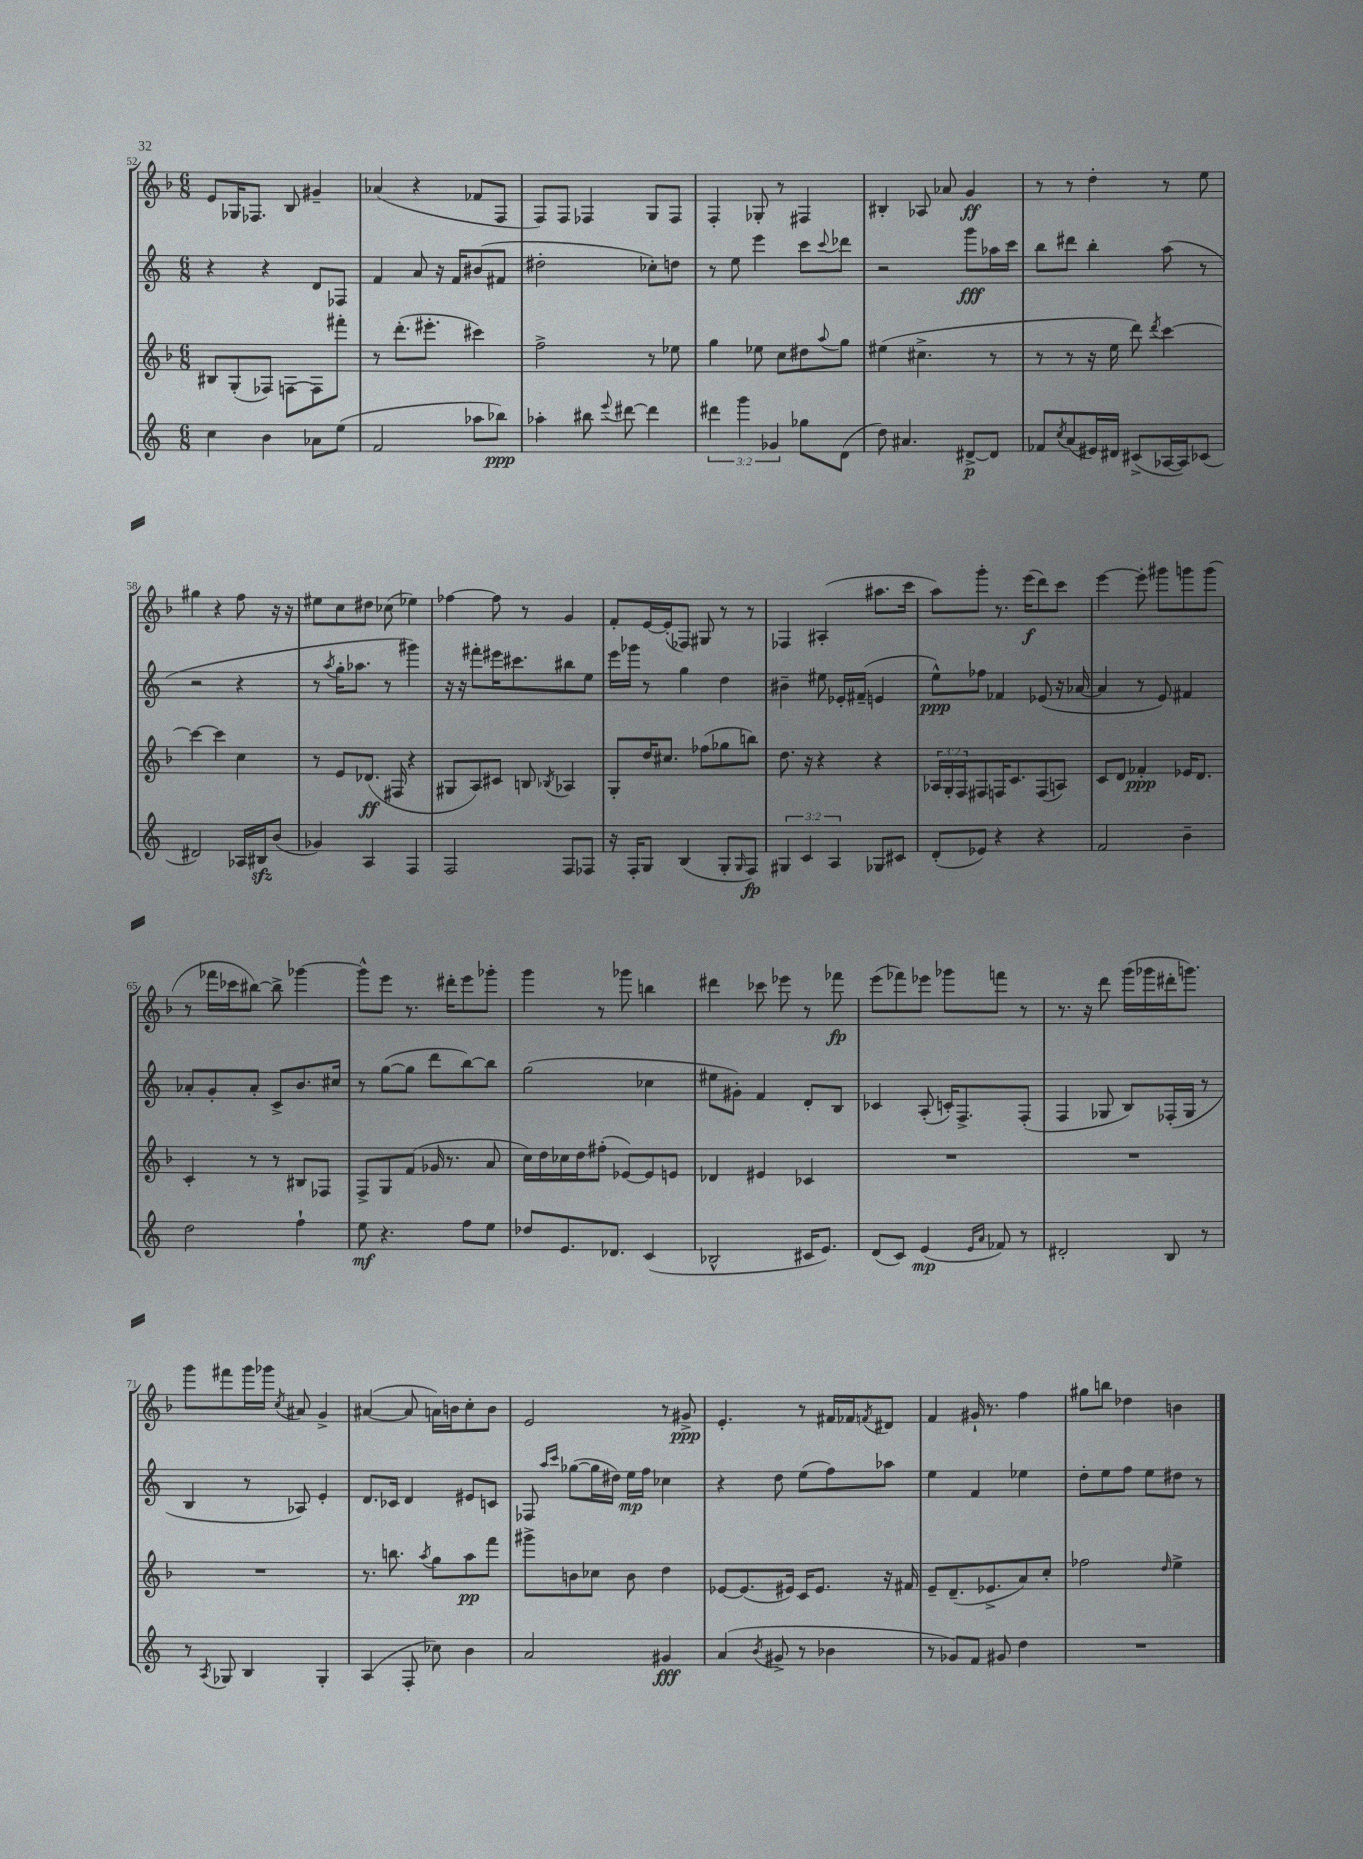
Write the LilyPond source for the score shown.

<<
\new StaffGroup <<
\new Staff = "s0" {
    \clef treble \key f \major \numericTimeSignature \time 6/8
    e'8 ges16 fes8. bes8 gis'4-- |
    aes'4( r4 fes'8 f8 |
    f8) f8 fes4 g8 fes8 |
    f4-. ges8-. r8 fis4 |
    bis4-. aes8 aes'8 g'4\ff |
    r8 r8 d''4-. r8 e''8 |
    gis''4 r4 f''8 r16 r16 |
    eis''8 c''8 dis''8 ces''8( ees''4) |
    fes''4~ fes''8 r8 g'4 |
    f'8-. e'16~ e'16-.( fes8) gis8 r8 r8 |
    fes4 ais4-.( ais''8. c'''16 |
    a''8) g'''8-. r8. e'''16\f( d'''8) c'''8 |
    e'''4~ e'''8-. gis'''8 g'''8 g'''8( |
    r8 fes'''16 ces'''16 bis''8~) bis''8-> ges'''4~ |
    ges'''8-^ e'''8 r8. dis'''16-. e'''8 ges'''8-. |
    g'''4 r8 ges'''8 b''4 |
    dis'''4 ces'''8 ees'''8 r8 fes'''8\fp |
    e'''8( fes'''8) ees'''8 ges'''8 f'''8 r8 |
    r8. r16 d'''8 g'''16( ges'''16 dis'''16-. g'''8.) |
    g'''8 fis'''8 g'''16 ges'''16 \acciaccatura { c''8 } ais'8 g'4-> |
    ais'4~( ais'8 a'16) b'16 c''8-. b'8 |
    e'2 r8 gis'8->\ppp |
    e'4.-. r8 fis'16 fes'16 \acciaccatura { f'8 } dis'8 |
    f'4 gis'16-! r8. f''4 |
    gis''8 b''8 des''4 b'4 \bar "|." |
}
\new Staff = "s1" {
    \clef treble \key c \major \numericTimeSignature \time 6/8
    r4 r4 d'8 fes8 |
    f'4 a'8 r16 f'16 bis'8( fis'8 |
    dis''2-. ces''8-.) d''8 |
    r8 e''8 e'''4 c'''8 \appoggiatura { c'''8 } des'''8 |
    r2 g'''8\fff aes''16 c'''16 |
    b''8 dis'''8 b''4-. a''8( r8 |
    r2 r4 |
    r8 \acciaccatura { a''8 } g''16-. aes''8. r8 gis'''4) |
    r16 r16 fis'''8-. eis'''16 cis'''8. bis''8 e''8 |
    e'''16 ges'''16 r8 g''4 d''4 |
    bis'4-- eis''8 ees'16-. fis'16--( e'4 |
    e''8-^\ppp) fes''8 fes'4 ees'8( r16 aes'16~ |
    aes'4 r8 e'8) fis'4 |
    aes'8-. g'8-. aes'8-. c'8-> b'8. cis''16 |
    r8 g''8~( g''8 d'''8 b''8~) b''8 |
    g''2( ces''4 |
    eis''8 gis'8-.) f'4 d'8-. b8 |
    ces'4 a8-.( c'16-.) f8.-> f8-.( |
    f4 ges8 b8) fes16-.( ges16 r8 |
    b4 r8 aes8) e'4-. |
    d'8. ces'16 d'4 eis'8 c'8 |
    fes8 \grace { a''16 c'''16 } ges''8~( ges''16 dis''16) e''16\mp f''16 ces''4 |
    r4 d''8 e''8( f''8) aes''8 |
    e''4 f'4 ees''4 |
    d''8-. e''8 f''8 e''8 dis''8 r8 \bar "|." |
}
\new Staff = "s2" {
    \clef treble \key f \major \numericTimeSignature \time 6/8 \override Staff.TupletNumber.text = #tuplet-number::calc-fraction-text
    bis8 g8-.( fes8) f8~ f8 fis'''8-. |
    r8 d'''8.-.( eis'''8.-. cis'''4) |
    f''2-> r8 ees''8 |
    g''4 ees''8 c''8 dis''8 \appoggiatura { a''8 } g''8 |
    eis''4( cis''4.-> r8 |
    r8 r8 r16 e''16 d'''8) \acciaccatura { d'''8 } c'''4~ |
    c'''4~ c'''4 c''4 |
    r8 e'8 des'8.\ff( fis16 r4 |
    gis8 a8) cis'8 b8 \acciaccatura { bes8 } aes4 |
    g8-. d''16 cis''8. fes''8( ges''8 b''8) |
    d''8. r16 r4 r4 |
    \tuplet 3/2 { aes16 g16-. f16 } fis8 f16 c'8. f8( a8) |
    c'8 d'8 fes'4-.\ppp ees'16 d'8. |
    c'4-. r8 r8 bis8 fes8 |
    f8-> g8 f'8( ges'16 r8. a'8 |
    c''16) d''16 ces''16 d''16 fis''8-.( ees'8~) ees'8 e'8 |
    des'4 eis'4 ces'4 |
    R2. |
    R2. |
    R2. |
    r8. b''8. \acciaccatura { a''8 } g''8 a''8\pp f'''8 |
    gis'''8-> b'8 ces''8 b'8 d''4 |
    ees'8~ ees'8.( eis'16) c'16 eis'8. r16 fis'16 |
    e'8-- d'8.--( ees'8.-> a'8) c''8-. |
    fes''2 \grace { d''16 } e''4-> \bar "|." |
}
\new Staff = "s3" {
    \clef treble \key c \major \numericTimeSignature \time 6/8 \override Staff.TupletNumber.text = #tuplet-number::calc-fraction-text
    c''4 b'4 aes'8 e''8( |
    f'2 aes''8 bes''8\ppp) |
    aes''4-. bis''8 \appoggiatura { e'''8 } dis'''8~ dis'''4 |
    \tuplet 3/2 { dis'''4 g'''4 ges'4 } ges''8 d'8( |
    d''8) ais'4. dis'8~->\p dis'8 |
    fes'8 \acciaccatura { c''8 } a'8( eis'16) dis'16 cis'8->( aes16~ aes16) ces'8( |
    dis'2) aes16 bis16\sfz b'8( |
    ges'4) a4 f4 |
    f2 f8 fes8 |
    r16 f16-. g8 b4( g8-. \grace { g16 } f8\fp) |
    \tuplet 3/2 { gis4 c'4 a4 } ges8 cis'8 |
    d'8-.( ees'8) r4 r4 |
    f'2 b'4-- |
    d''2 f''4-! |
    e''8\mf r4. f''8 e''8 |
    des''8 e'8. des'8. c'4( |
    bes2-^ cis'16 e'8.) |
    d'8( c'8) e'4\mp( \grace { e'16 a'16 } fes'8) r8 |
    dis'2-. b8 r8 |
    r8 \acciaccatura { a8 } ges8 b4 ges4-. |
    a4( f8-. ces''8) b'4 |
    a'2 gis'4\fff |
    a'4( \acciaccatura { b'8 } gis'8-> r8 bes'4 |
    r8 ges'8) f'8 gis'8 d''4 |
    R2. \bar "|." |
}
>>
>>
\layout { \context { \Score currentBarNumber = #52 } }
